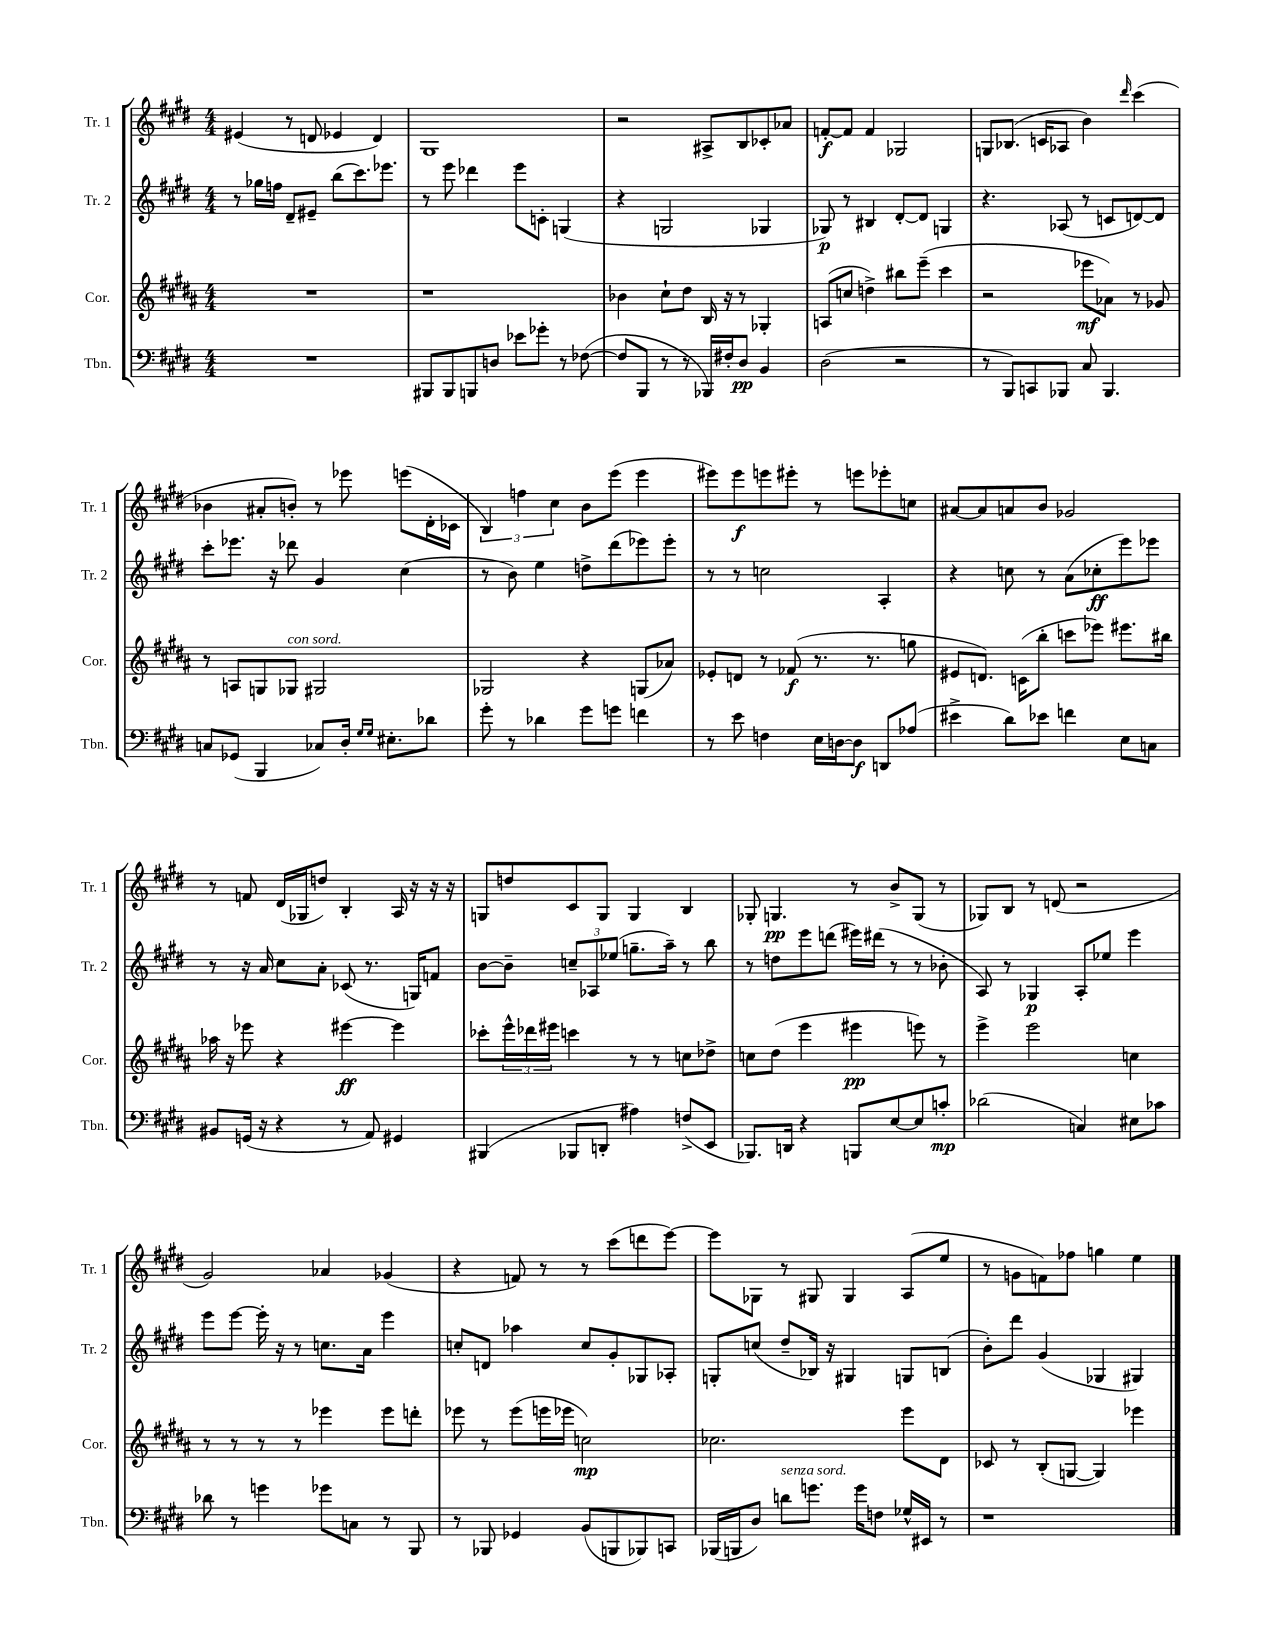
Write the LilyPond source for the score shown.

<<
\new StaffGroup <<
\new Staff = "s0" \with { instrumentName = "Tr. 1" shortInstrumentName = "Tr. 1" } {
    \clef treble \key e \major \numericTimeSignature \time 4/4
    eis'4( r8 d'8 ees'4 d'4) |
    gis1 |
    r2 ais8-> b8 ces'8-. aes'8 |
    f'8~-.\f f'8 f'4 ges2 |
    g8 bes8.( c'16 aes8 b'4) \grace { dis'''16 } cis'''4( |
    bes'4 ais'8-. b'8-.) r8 ees'''8 e'''8( dis'16-. ces'16 |
    \tuplet 3/2 { b4) f''4 cis''4 } b'8 e'''8( e'''4 |
    eis'''8) eis'''8\f e'''8 eis'''8-. r8 e'''8 ees'''8-. c''8 |
    ais'8~ ais'8 a'8 b'8 ges'2 |
    r8 f'8 dis'16( ges16 d''8) b4-. a16 r16 r16 r16 |
    g8 d''8 cis'8 g8 g4 b4 |
    ges8-. g4.\pp r8 b'8-> g8( r8 |
    ges8) b8 r8 d'8( r2 |
    gis'2) aes'4 ges'4( |
    r4 f'8) r8 r8 cis'''8( d'''8 e'''8~) |
    e'''8 ges8 r8 gis8 gis4 a8( e''8 |
    r8 g'8 f'8) fes''8 g''4 e''4 \bar "|." |
}
\new Staff = "s1" \with { instrumentName = "Tr. 2" shortInstrumentName = "Tr. 2" } {
    \clef treble \key e \major \numericTimeSignature \time 4/4
    r8 ges''16 f''16 dis'8-- eis'8-- b''8( cis'''8.) ees'''8. |
    r8 e'''8 des'''4 e'''8 c'8-. g4( |
    r4 g2 ges4 |
    ges8\p) r8 bis4 dis'8~-. dis'8 g4 |
    r4. aes8( r8 c'8 d'8~) d'8 |
    cis'''8-. ees'''8. r16 des'''8 gis'4 cis''4( |
    r8 b'8) e''4 d''8-> dis'''8( ees'''8) ees'''8-. |
    r8 r8 c''2 a4-. |
    r4 c''8 r8 a'8( ces''8-.\ff e'''8) ees'''8 |
    r8 r16 a'16 cis''8 a'8-. ces'8( r8. g16) f'8 |
    b'8~ b'8-- \tuplet 3/2 { c''8-- aes8 ees''8( } g''8.-- a''16--) r8 b''8 |
    r8 d''8 e'''8 d'''8( eis'''16) dis'''16( r8 r8 bes'8-. |
    a8) r8 ges4\p a8-. ees''8 e'''4 |
    e'''8 e'''8~ e'''16-. r16 r8 c''8. a'16 e'''4 |
    c''8-. d'8 aes''4 c''8 gis'8-. ges8 aes8-. |
    g8-. c''8( dis''8-- bes16) r16 gis4 g8 b8( |
    b'8-.) dis'''8 gis'4( ges4 gis4) \bar "|." |
}
\new Staff = "s2" \with { instrumentName = "Cor." shortInstrumentName = "Cor." } {
    \clef treble \key b \major \numericTimeSignature \time 4/4
    R1 |
    r1 |
    bes'4 cis''8-! dis''8 b16 r16 r8 ges4-. |
    a8( c''8 d''4->) bis''8 e'''8--( cis'''4 |
    r2 ees'''8\mf aes'8) r8 ges'8 |
    r8 a8 g8 ges8^\markup { \italic "con sord." } gis2 |
    ges2 r4 g8( aes'8) |
    ees'8-. d'8 r8 fes'8\f( r8. r8. g''8 |
    eis'8 d'8.) c'16( b''8-. c'''8 ees'''8) eis'''8. bis''16 |
    aes''16 r16 ees'''8 r4 eis'''4~\ff eis'''4 |
    ces'''8-. \tuplet 3/2 { e'''16-^ des'''16 eis'''16 } c'''4 r8 r8 c''8 des''8-> |
    c''8 dis''8( e'''4 eis'''4\pp e'''8) r8 |
    e'''4-> e'''2 c''4 |
    r8 r8 r8 r8 ees'''4 ees'''8 d'''8-. |
    ees'''8 r8 ees'''8( e'''16 ees'''16 c''2\mp) |
    ces''2. e'''8 dis'8 |
    ces'8 r8 b8-.( g8~ g4) ees'''4 \bar "|." |
}
\new Staff = "s3" \with { instrumentName = "Tbn." shortInstrumentName = "Tbn." } {
    \clef bass \key e \major \numericTimeSignature \time 4/4
    R1 |
    bis,,8 bis,,8 b,,8 d8 ees'8 ges'8-. r8 fes8~( |
    fes8 b,,8 r8 r8 bes,,16) fis16-. dis8\pp b,4 |
    dis2( r2 |
    r8 b,,8) c,8 bes,,8 cis8 bes,,4. |
    c8 ges,8( b,,4 ces8) dis16-. \grace { gis16 gis16 } eis8.-. des'8 |
    gis'8-. r8 des'4 gis'8 g'8 f'4 |
    r8 e'8 f4 e16 d16~ d8\f d,8 aes8( |
    eis'4-> dis'8) ees'8 f'4 e8 c8 |
    bis,8 g,16( r16 r4 r8 a,8) gis,4 |
    bis,,4( bes,,8 d,8-. ais4) f8->( e,8 |
    bes,,8.) d,16 r4 b,,8 e8~ e8 c'8-.\mp |
    des'2( c4) eis8 ces'8 |
    des'8 r8 g'4 ges'8 c8 r8 b,,8 |
    r8 bes,,8 ges,4 b,8( b,,8 bes,,8) c,8 |
    bes,,16( b,,16 dis8) d'8^\markup { \italic "senza sord." } g'8. g'16 f8 ges16-^ eis,16 r8 |
    r1 \bar "|." |
}
>>
>>
\layout { \context { \Score \remove "Bar_number_engraver" } }
